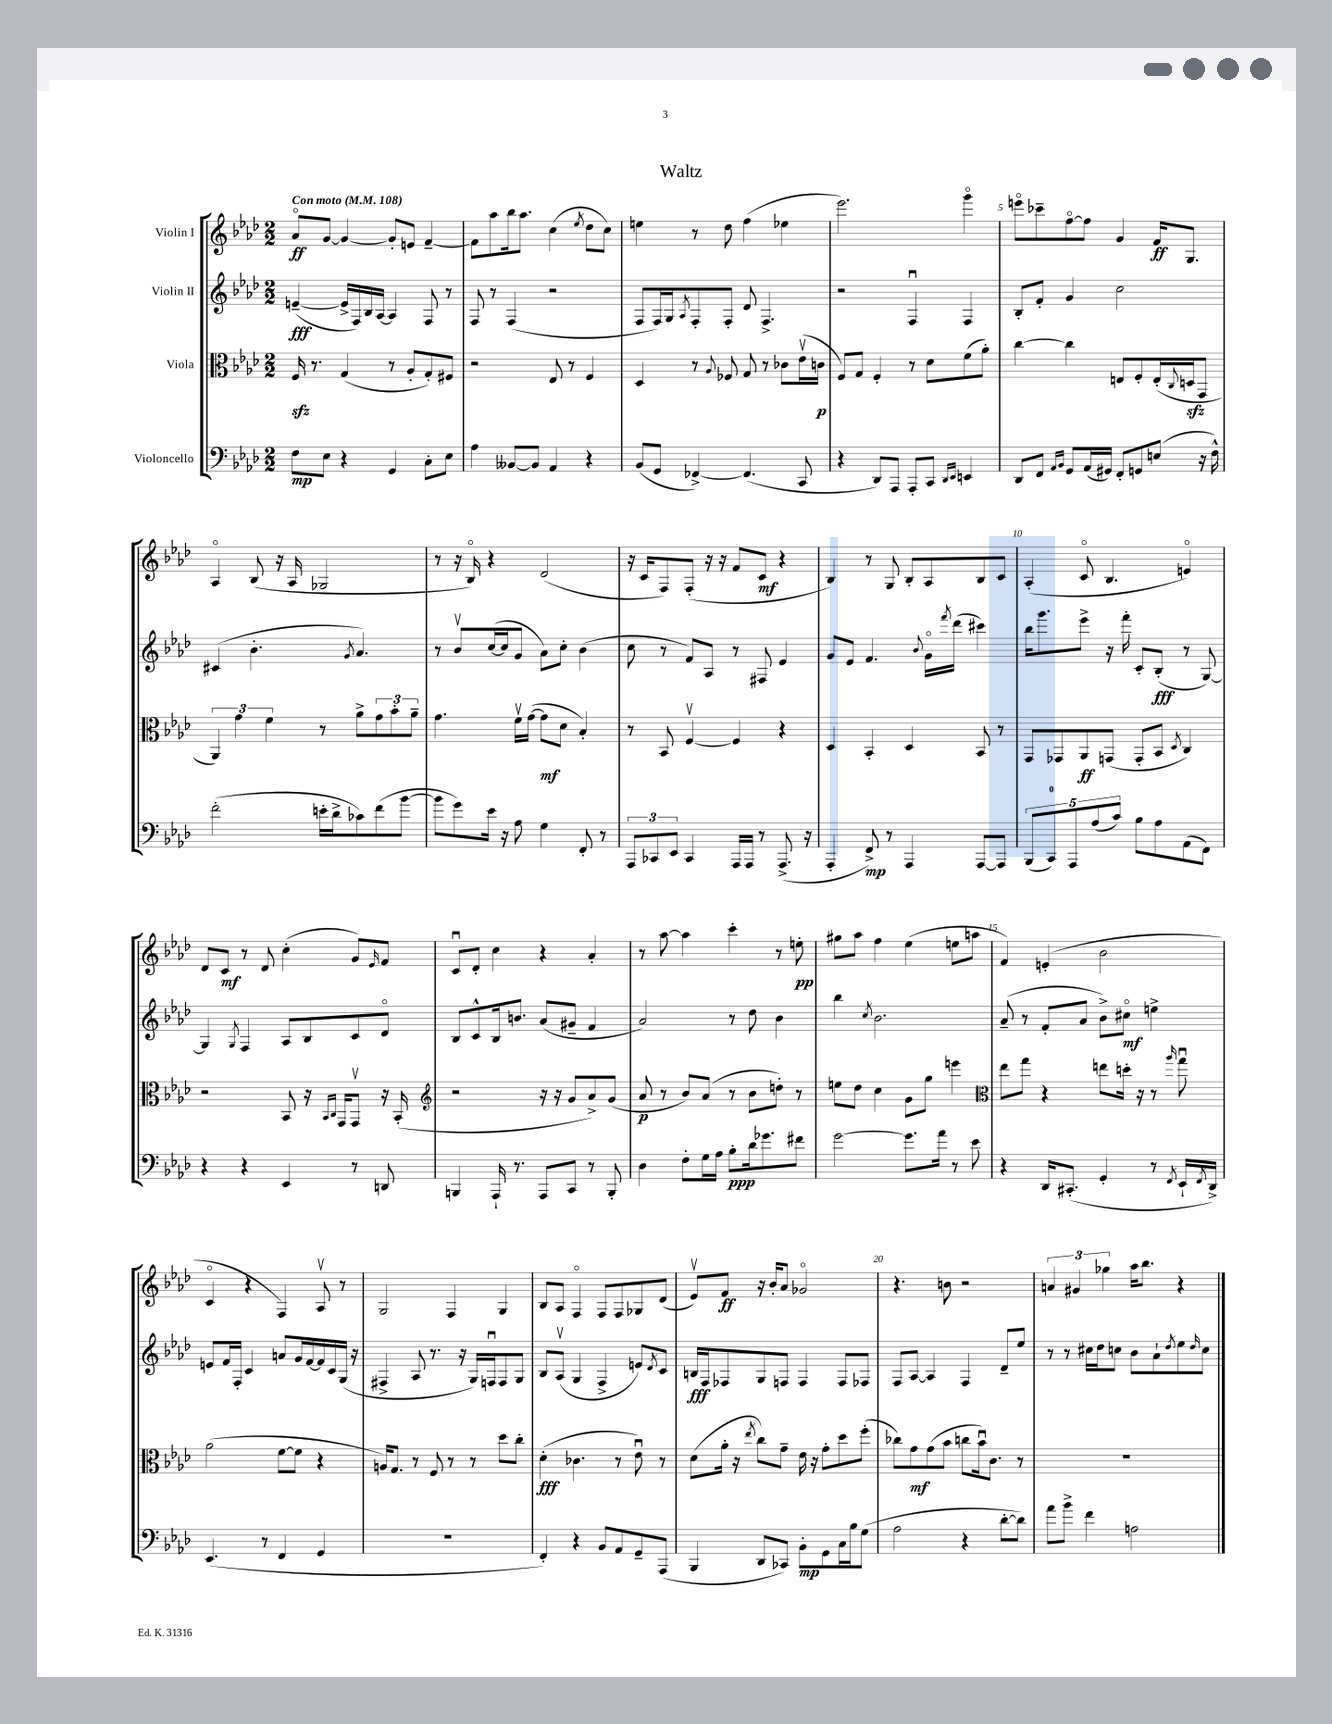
\header { title = "Waltz" }
<<
\new StaffGroup <<
\new Staff = "s0" \with { instrumentName = "Violin I" } {
    \clef treble \key aes \major \numericTimeSignature \time 2/2 \tempo "Con moto" 4 = 108
    aes'8\flageolet\ff g'8~ g'4~ g'8-. e'8 f'4~-- |
    f'8 aes''8 bes''16 aes''8. c''4( \acciaccatura { ees''8 } des''8 c''8) |
    e''4 r8 des''8 f''4( ees''4 |
    ees'''2.) g'''4\flageolet |
    e'''8\flageolet ces'''8-- f''8~\flageolet f''8 g'4 f'16\ff g8. |
    aes4\flageolet bes8( r16 aes16 ges2 |
    r8 r16 bes16\flageolet) r4 des'2( |
    r16 c'16 f8) f8-.( r16 r16 f'8 c'8\mf r4 |
    bes4) r8 g8 bes8-. aes8 bes8 c'8 |
    aes4-.( c'8\flageolet bes4. e'4\flageolet) |
    des'8 c'8\mf r8 des'8 c''4-.( g'8) \grace { ees'16 } f'8 |
    c'8\downbow des'8-. c''4 r4 aes'4-. |
    r8 aes''8~ aes''4 c'''4-. r8 e''8-.\pp |
    gis''8 aes''8 f''4 ees''4( e''8 a''8 |
    f'4) e'4-.( bes'2 |
    c'4\flageolet r4 f4) aes8\upbow r8 |
    g2 f4 g4 |
    bes8 aes8 f4\flageolet f8 f8 ges8 des'8( |
    ees'8\upbow) f'8\ff r16 bes'16-. aes'8 ges'2\flageolet |
    r4. b'8 r2 |
    \tuplet 3/2 { a'4 gis'4 ges''4 } aes''16 bes''8. r4 \bar "|." |
}
\new Staff = "s1" \with { instrumentName = "Violin II" } {
    \clef treble \key aes \major \numericTimeSignature \time 2/2
    e'4~--\fff( e'16-> f16) bes16 aes16~ aes4 f8 r8 |
    f8 r8 f4( r2 |
    f8 f16) g16 \acciaccatura { aes8 } f8-. f8-. des'8 f4.-> |
    r2 f4\downbow f4 |
    bes8-. f'8-. g'4 c''2 |
    cis'4( bes'4.-. \acciaccatura { g'8 } aes'4.) |
    r8 bes'8\upbow c''16~( c''16 g'8 aes'8) c''8-. bes'4( |
    c''8 r8 f'8) aes8 r8 fis8 ees'4 |
    g'8 ees'8 f'4. \appoggiatura { bes'8 } g'16\flageolet \acciaccatura { f'''8 } des'''16( cis'''4) |
    bes''16 g'''8. ees'''8-> r16 f'''16-. c'8-. bes8-.\fff( r8 g8~) |
    g4 \acciaccatura { g8 } f4 aes8 bes8 c'8 des'8\flageolet |
    bes8 c'8-^ bes16 b'8. aes'8( gis'8-- f'4 |
    aes'2) r8 des''8 bes'4 |
    bes''4 \acciaccatura { c''8 } bes'2. |
    aes'8--( r8 f'8-. aes'8 bes'8->) cis''8\flageolet\mf e''4-> |
    e'8 f'16 f16-. c'4 a'8 g'16 f'16~ f'16 c'16 g16( r16 |
    fis4-> aes8 r8. r16 g16) f16\downbow f8 g8 |
    bes8 aes8\upbow( g4 f4-> e'8) \acciaccatura { des'8 } c'8 |
    b16\fff f16 fes8 g8 f8 f4 f8 fes8 |
    f8 aes8~ aes4 f4 des'8-- ees''8 |
    r8 r8 cis''16 des''16 c''8 bes'8 aes'8-! \acciaccatura { des''8 } ees''8 \grace { des''16 } c''8 \bar "|." |
}
\new Staff = "s2" \with { instrumentName = "Viola" } {
    \clef alto \key aes \major \numericTimeSignature \time 2/2
    f16\sfz r8. g4( r8 aes8-. g8-.) fis8 |
    r2 ees8 r8 f4 |
    des4 r8 \appoggiatura { aes8 } fes8 g8 r8 ces'8 ees'16\upbow( c'16\p |
    f8) g8 f4-. r8 des'8 f'8( aes'8-.) |
    c''4~ c''4 e8 f8-. e16-.( \appoggiatura { c8 } d16\sfz g,8 |
    \tuplet 3/2 { aes,4) g'4 f'4 } r8 aes'8-> \tuplet 3/2 { g'8 bes'8-. aes'8-- } |
    g'4. f'16\upbow g'16~( g'8\mf des'8 bes4-.) |
    r8 bes,8 f4~\upbow f4 r4 |
    des4 bes,4-. des4 bes,8 r8 |
    g,8 ges,8 aes,8\ff g,8( g,8-. bes,8 \acciaccatura { des8 } c4) |
    r2 bes,8 r16 \grace { bes,16 c16 } g,16 g,8\upbow r16 bes,16-.( |
    \clef treble r2 r16 r16 g'8 aes'8->) g'8( |
    aes'8\p r8 bes'8) aes'8( r8 bes'8 d''8-.) r8 |
    e''8 des''8 c''4 g'8 g''8 e'''4 |
    \clef alto ees''8 g''8 r4 e''8 d''16-. r16 r8 \grace { aes''16 } g''8\downbow |
    aes'2( f'8~ f'8 r4 |
    a16) g8. r8 f8 r8 r8 des''8 c''8-. |
    des'4-.\fff( ces'4. r8 ees'8\downbow) r8 |
    des'8( aes'16-. r16 \acciaccatura { ees''8 } c''8) g'8-- ees'16 r16 g'8-. des''8 f''8-.( |
    ces''8) g'8\mf g'8( bes'8 c''8 bes'16\downbow) c'8. r8 |
    R1 \bar "|." |
}
\new Staff = "s3" \with { instrumentName = "Violoncello" } {
    \clef bass \key aes \major \numericTimeSignature \time 2/2
    f8\mp ees8 r4 g,4 c8-. ees8 |
    aes4 beses,8~ beses,8 aes,4 r4 |
    bes,8( g,8 fes,4~->) fes,4.( c,8 |
    r4 des,8) aes,,8 aes,,8-. c,8 \grace { des,16 ees,16 } e,4 |
    des,8 f,8 \grace { aes,16 bes,16 } g,8 aes,16( gis,16) f,8-. g,8 e8( r16 f16-^) |
    f'2-.( e'16-. des'16-> ces'8) f'8( bes'8~ |
    bes'8 g'8) ees'16 r16 aes8 g4 f,8-. r8 |
    \tuplet 3/2 { aes,,8 ces,8 ees,8 } ces,4 aes,,16 aes,,16 r8 aes,,8.->( r16 |
    aes,,4-. f,8->\mp) r8 aes,,4 aes,,8~ aes,,8 |
    \tuplet 5/4 { bes,,8( c,8-0) aes,,8 aes8( c'8) } bes8 aes8 aes,8( f,8) |
    r4 r4 ees,4 r8 d,8 |
    b,,4 aes,,16-! r8. aes,,8 c,8 r8 b,,8-. |
    des4 f8-. g16 aes16 bes8-.\ppp des'16 ges'8. fis'8 |
    g'2~ g'8. aes'16 r8 ees'8 |
    r4 des,16 cis,8.-.( g,4-. r8 \acciaccatura { f,8 } ees,16-! \acciaccatura { f,8 } des,16->) |
    ees,4.( r8 f,4 g,4 |
    R1 |
    f,4-.) r4 bes,8 aes,8 g,8-- aes,,8( |
    bes,,4 des,8 ces,8) bes,8-.\mp g,8 c16 bes16 g8( |
    aes2 r4 des'8~-. des'8) |
    aes'8 bes'8-> f'4 a2 \bar "|." |
}
>>
>>
\layout { \context { \Score \override BarNumber.break-visibility = ##(#f #t #t) barNumberVisibility = #(every-nth-bar-number-visible 5) } }
